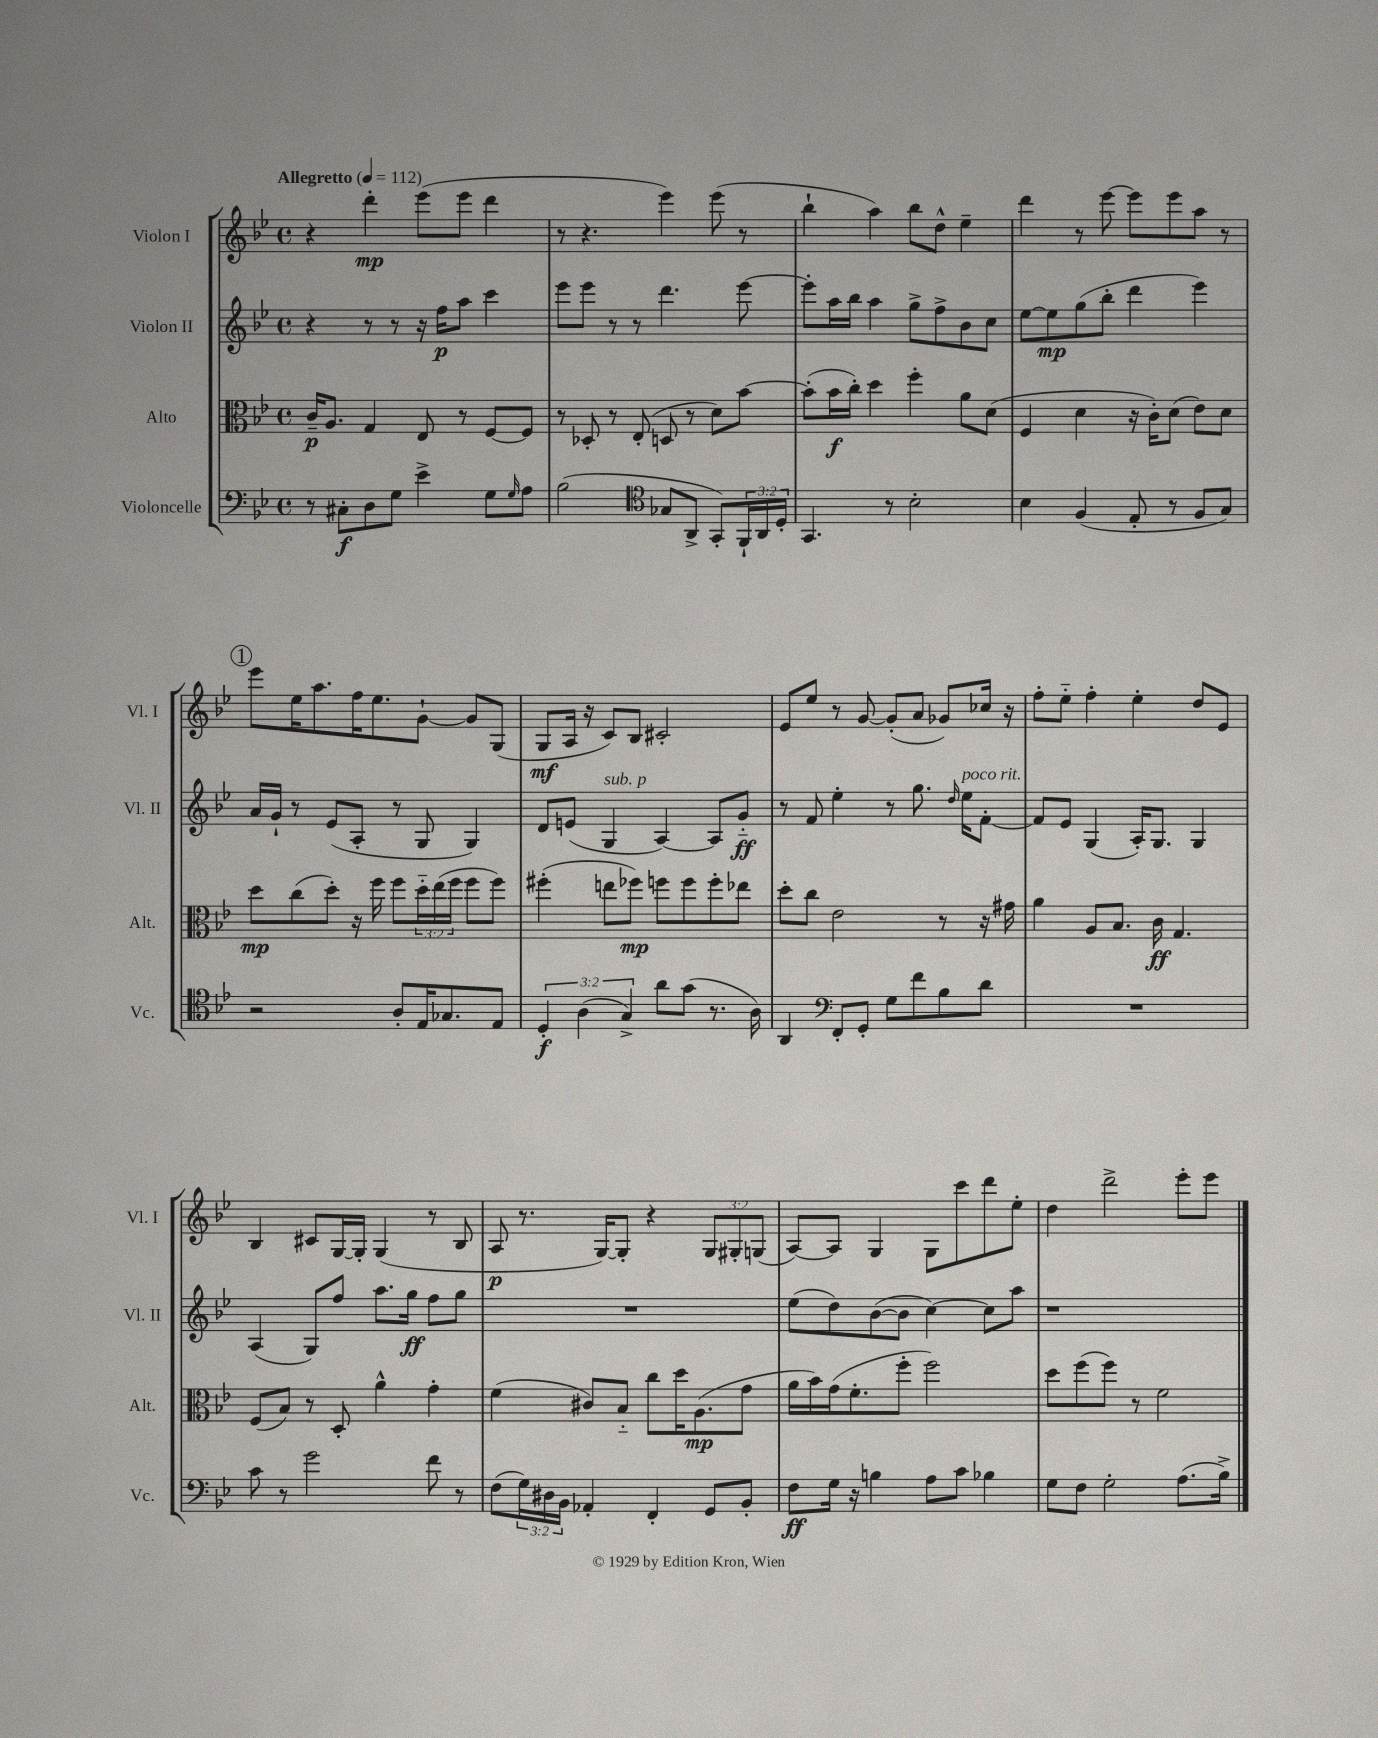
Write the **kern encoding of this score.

**kern	**kern	**kern	**kern
*staff4	*staff3	*staff2	*staff1
*clefF4	*clefC3	*clefG2	*clefG2
*k[b-e-]	*k[b-e-]	*k[b-e-]	*k[b-e-]
*M4/4	*M4/4	*M4/4	*M4/4
*met(c)	*met(c)	*met(c)	*met(c)
*MM112	*MM112	*MM112	*MM112
8r	16c~	4r	4r
.	8.A	.	.
8C#'	.	.	.
8D	4G	8r	4ddd'
8G	.	8r	.
4e-^	8E-	16r	(8eee-
.	.	16ff	.
.	8r	8aa	8eee-
8G	[8F	4ccc	4ddd
16qqG	.	.	.
8A	8F]	.	.
=	=	=	=
(2B-	8r	8eee-	8r
.	8D-'	8eee-	4.r
.	8r	8r	.
.	(8E-'	8r	.
*clefC4	*	*	*
8G-	8D	4.ddd	4eee-)
8AA^	8r	.	.
8GG')	8d)	.	(8eee-
24FF`	[8b-	[8eee-	8r
24AA	.	.	.
24D'	.	.	.
=	=	=	=
4.GG	(8b-']	8eee-']	4bb-`
.	16b-	16aa	.
.	16cc')	16bb-	.
.	4dd	4aa	4aa)
8r	.	.	.
2B-'	4ff'	8gg^	8bb-
.	.	8ff^	8dd^^
.	8a	8b-	4ee-~
.	(8d	8cc	.
=	=	=	=
4B-	4F	[8ee-	4ddd
.	.	8ee-]	.
(4F	4d	(8gg	8r
.	.	8bb-'	[8eee-
8E-'	16r	4ddd	8eee-]
.	16c')	.	.
8r	(8d	.	8eee-
8F	8e-)	4eee-)	8aa
8G)	8d	.	8r
=	=	=	=
2r	8dd	16a	8eee-
.	.	16g`	.
.	(8cc	8r	16ee-
.	.	.	8.aa
.	8dd')	(8e-	.
.	16r	8A'	16ff
.	16ff	.	8.ee-
8A'	8ff	8r	.
16E-	24dd'~	8G	[8g`
.	(24ee-	.	.
8.G-	.	.	.
.	24ff	.	.
.	8ff	4G)	8g]
8E-	8ff)	.	(8G
=	=	=	=
6D'	(4ff#'	8d	8G
.	.	(8e	16A
(6A	.	.	.
.	.	.	16r
.	8ee	4G	8c)
6G^)	.	.	.
.	8ff-)	.	8B-
8a	8ff	[4A)	2c#'
(8g	8ff	.	.
8.r	8ff'	8A]	.
.	8ee-	8g'~	.
16A)	.	.	.
=	=	=	=
4AA	8dd'	8r	8e-
.	8cc	8f	8ee-
*clefF4	*	*	*
8FF'	2e-	4ee-'	8r
8GG'	.	.	[8g
8G	.	8r	(8g']
8f	.	8.gg	8a
8B-	8r	.	8g-)
.	.	16qqdd	.
.	.	16ee-	.
8d	16r	[8f'	16cc-
.	16g#	.	16r
=	=	=	=
1r	4a	8f]	8ff'
.	.	8e-	8ee-'~
.	8A	(4G	4ff'
.	8.B-	.	.
.	.	16A')	4ee-'
.	16c	8.G	.
.	4.G	.	.
.	.	4G	8dd
.	.	.	8e-
=	=	=	=
8c	(8F	(4A	4B-
8r	8B-)	.	.
2g	8r	8G)	8c#
.	8D'	8ff	[16G
.	.	.	16G']
.	4a^^	8.aa	(4G
.	.	16gg	.
8f	4g'	8ff	8r
8r	.	8gg	8B-
=	=	=	=
(8F	(4f	1r	8A
24G)	.	.	8.r
24D#	.	.	.
24BB-	.	.	.
4AA-'	8c#)	.	.
.	.	.	[16G)
.	8B-'~	.	8G']
4FF'	8cc	.	4r
.	16dd	.	.
.	(8.A	.	.
8GG	.	.	12G
.	.	.	12G#'
8BB-'	8g	.	.
.	.	.	(12G
=	=	=	=
8F	16a	(8ee-	[8A)
.	16b-)	.	.
16G	(16g	8dd)	8A]
16r	8.f'	.	.
4B	.	([8b-	4G
.	8ff'	8b-]	.
8A	2ff)	[4cc)	8G
8c	.	.	8ccc
4B-	.	8cc]	8ddd
.	.	8aa	8ee-'
=	=	=	=
8G	8dd	1r	4dd
8F	(8ff	.	.
2G'	8ff)	.	2ddd^
.	8r	.	.
.	2f	.	.
(8.A	.	.	8eee-'
.	.	.	8eee-
16B-^)	.	.	.
==	==	==	==
*-	*-	*-	*-
